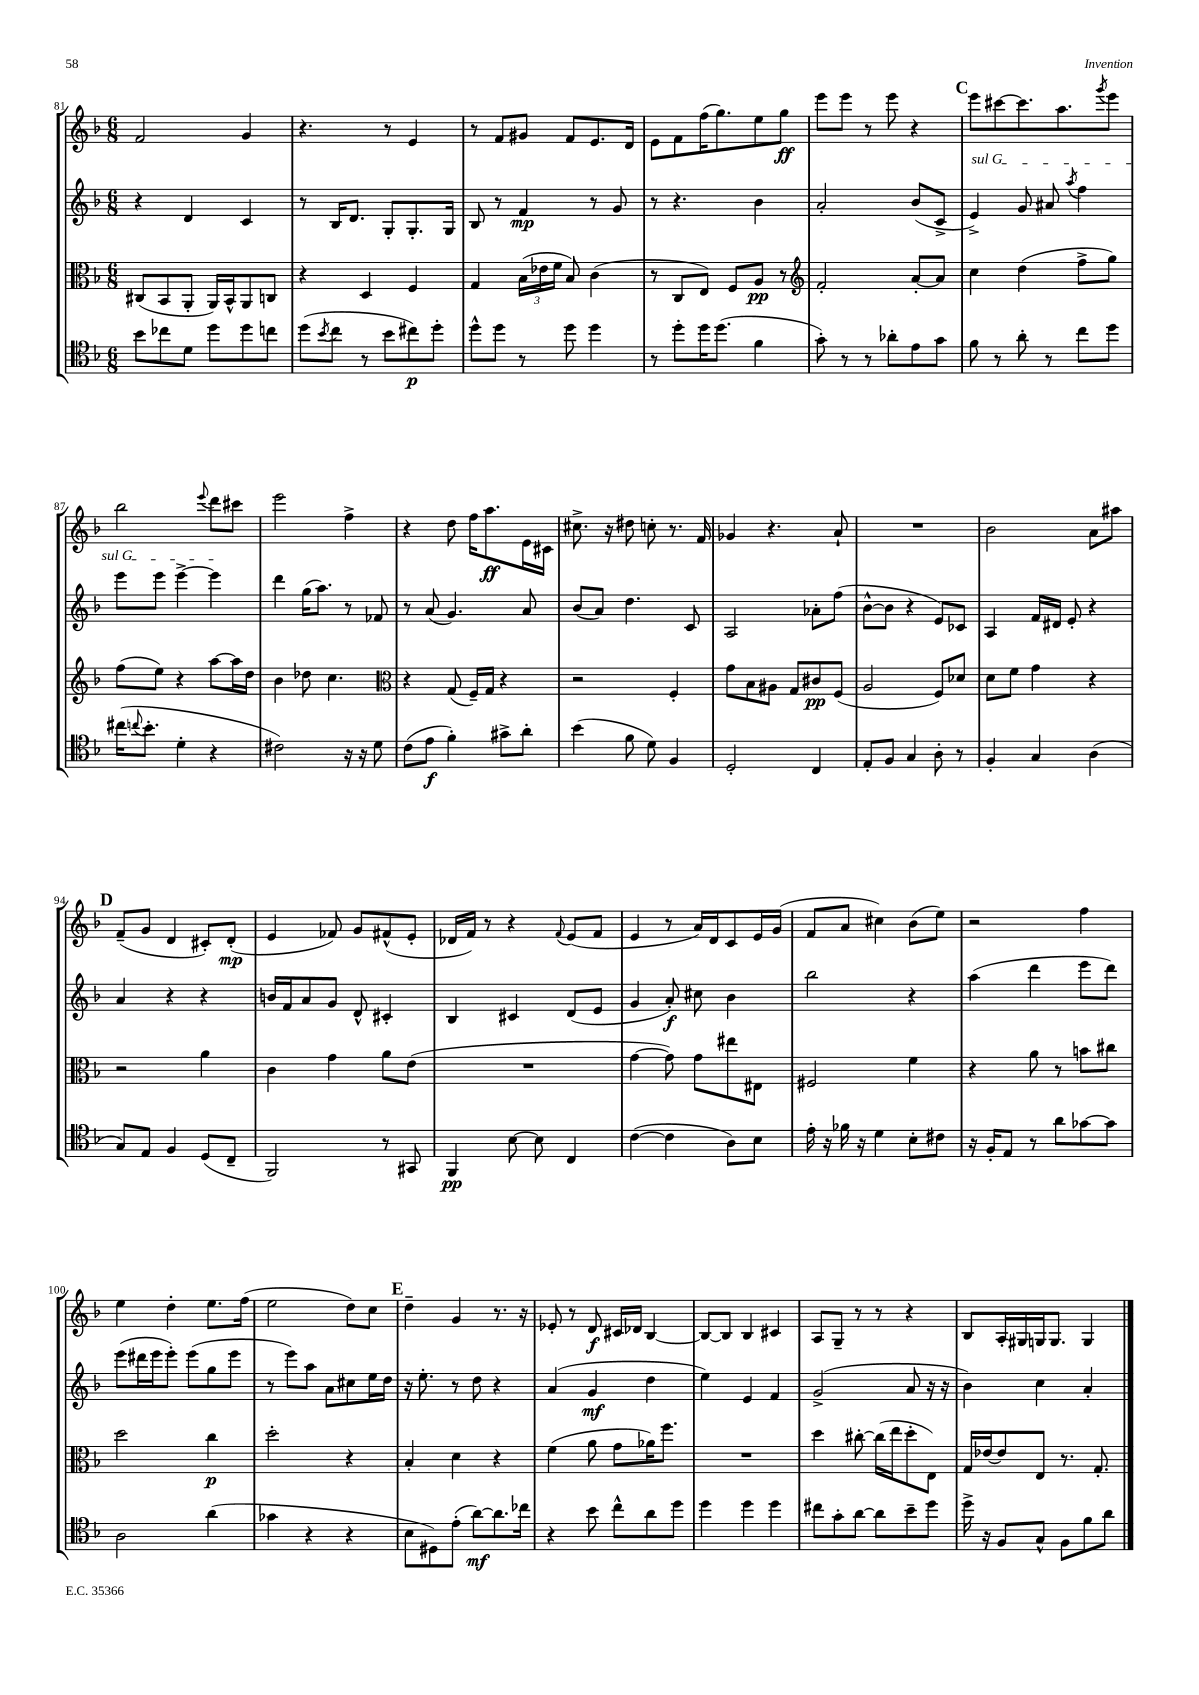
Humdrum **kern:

**kern	**kern	**kern	**kern
*staff4	*staff3	*staff2	*staff1
*clefC4	*clefC3	*clefG2	*clefG2
*k[b-]	*k[b-]	*k[b-]	*k[b-]
*M6/8	*M6/8	*M6/8	*M6/8
8b-\L	(8C#/L	4r	2f/
8cc-\	8BB-/	.	.
8d\J	8AA'/J	4d/	.
8dd\L	16AA/LL)	.	.
.	16BB-^^/J	.	.
8dd\	8AA/	4c/	4g/
8cc\J	8C/J	.	.
=	=	=	=
(8dd\L	4r	8r	4.r
8qb-/	.	.	.
8cc\J	.	16B-/LK	.
.	.	8.d/J	.
8r	4D/	.	.
8b-\L	.	8G'/L	8r
8cc#\)	4F/	8.G'/	4e/
8dd'\J	.	.	.
.	.	16G/Jk	.
=	=	=	=
8dd^^\L	4G/	8B-/	8r
8dd\J	.	8r	8f/L
8r	(24B-\LL	4f/	8g#/J
.	24e-\	.	.
.	24f\JJ	.	.
8dd\	8B-/)	.	8f/L
4dd\	(4c\	8r	8.e/
.	.	8g/	.
.	.	.	16d/Jk
=	=	=	=
8r	8r	8r	8e\L
8dd'\L	8C/L	4.r	8f\
16dd\K	8E/J)	.	(16ff\K
(8.dd\J	.	.	8.gg\)
.	8F/L	.	.
4f\	8A/J	4b-\	8ee\
.	8r	.	8gg\J
=	=	=	=
*	*clefG2	*	*
8g'\)	2f'/	2a'/	8eee\L
8r	.	.	8eee\J
8r	.	.	8r
8a-'\L	.	.	8eee\
8e\	[8a'/L	(8b-/L	4r
8g\J	8a/]J	8c^/J	.
=	=	=	=
8f\	4cc\	4e^/)	8eee\L
8r	.	.	[8ccc#\
8a'\	(4dd\	8g/	8.ccc#\]
8r	.	8a#/	.
.	.	.	8.aa\
.	.	8qaa/	.
8cc\L	8ff^\L	4ff\	.
.	.	.	8qggg/
8dd\J	8gg\J)	.	8eee\J
=	=	=	=
(16cc#\LK	(8ff\L	8eee\L	2bb-\
8qqcc/	.	.	.
8.b-'\J	.	.	.
.	8ee\J)	8eee\J	.
4d'\	4r	[4eee^\	.
.	.	.	8qqeee/
4r	[8aa\L	4eee\]	8ddd\L
.	16aa\]L	.	8ccc#\J
.	16dd\JJ	.	.
=	=	=	=
2c#\)	4b-\	4ddd\	2eee\
.	8dd-\	(16gg\LK	.
.	.	8.aa\J)	.
.	4.cc\	.	.
16r	.	8r	4ff^\
16r	.	.	.
8d\	.	8f-/	.
=	=	=	=
*	*clefC3	*	*
(8c\L	4r	8r	4r
8e\J	.	(8a/	.
4f'\)	(8G/	4.g/)	8dd\
.	16F~/LL)	.	16ff\LK
.	16G/JJ	.	8.aa\
8g#^\L	4r	.	.
8a'\J	.	8a/	16e\L
.	.	.	16c#\JJ
=	=	=	=
(4b-\	2r	(8b-/L	8.cc#^\
.	.	8a/J)	.
.	.	.	16r
8f\	.	4.dd\	8dd#\
8d\)	.	.	8cc'\
4F/	4F'/	.	8.r
.	.	8c/	.
.	.	.	16f/
=	=	=	=
2D'/	8g\L	2A/	4g-/
.	8B-\	.	.
.	8A#\J	.	4.r
.	8G/L	.	.
4C/	8c#/	8a-'\L	.
.	(8F/J	(8ff\J	8a`/
=	=	=	=
8E'/L	2A/	[8b-^^\L	2.r
8F/J	.	8b-\]J	.
4G/	.	4r	.
8A'\	8F/L)	8e/L)	.
8r	8d-/J	8c-/J	.
=	=	=	=
4F'/	8d\L	4A/	2b-\
.	8f\J	.	.
4G/	4g\	16f/LL	.
.	.	16d#/JJ	.
.	.	8e'/	.
(4A\	4r	4r	8a\L
.	.	.	8aa#\J
=	=	=	=
8G/L)	2r	4a/	(8f~/L
8E/J	.	.	8g/J
4F/	.	4r	4d/
(8D/L	4a\	4r	8c#'/L)
8C~/J	.	.	(8d'/J
=	=	=	=
2FF/)	4c\	16b/LL	4e/
.	.	16f/J	.
.	.	8a/	.
.	4g\	8g/J	8f-/)
.	.	8d^^/	8g/L
8r	8a\L	4c#'/	(8f#^^/
8GG#/	(8e\J	.	8e'/J
=	=	=	=
4FF/	2.r	4B-/	16d-/LL
.	.	.	16f/JJ)
.	.	.	8r
[8B-\	.	4c#/	4r
8B-\]	.	.	.
.	.	.	8qqf/
4C/	.	(8d/L	(8e/L
.	.	8e/J	8f/J
=	=	=	=
([4c\	[4g\	4g/	4e/
4c\]	8g\])	8a'/)	8r
.	8g\L	8cc#\	16a/LL)
.	.	.	16d/J
8A\L)	8ee#\	4b-\	8c/
8B-\J	8E#\J	.	16e/L
.	.	.	(16g/JJ
=	=	=	=
16e'\	2F#/	2bb-\	8f/L
16r	.	.	.
16f-\	.	.	8a/J
16r	.	.	.
4d\	.	.	4cc#\)
8B-'\L	4f\	4r	(8b-\L
8c#\J	.	.	8ee\J)
=	=	=	=
16r	4r	(4aa\	2r
16F'/LK	.	.	.
8E/J	.	.	.
8r	8a\	4ddd\	.
8a\L	8r	.	.
[8g-\	8b\L	8eee\L	4ff\
8g-\]J	8cc#\J	8ddd\J)	.
=	=	=	=
2A\	2dd\	(8eee\L	4ee\
.	.	16ddd#\L	.
.	.	16eee\J	.
.	.	8eee'\J)	4dd'\
.	.	(8eee\L	.
(4a\	4cc\	8gg\	8.ee\L
.	.	8eee\J	.
.	.	.	(16ff\Jk
=	=	=	=
4g-\	2dd'\	8r	2ee\
.	.	8eee\L)	.
4r	.	8aa\J	.
.	.	8a\L	.
4r	4r	8cc#\	8dd\L)
.	.	16ee\L	8cc\J
.	.	16dd\JJ	.
=	=	=	=
8B-\L	4B-'/	16r	4dd~\
.	.	8.ee'\	.
8D#\)	.	.	.
(8e'\J	4d\	8r	4g/
[8a\L)	.	8dd\	.
8.a\]	4r	4r	8.r
16cc-\Jk	.	.	16r
=	=	=	=
4r	(4f\	(4a/	8e-'/
.	.	.	8r
8b-\	8a\	4g/	8d/
8cc^^\L	8g\L	.	16c#/LL
.	.	.	16d-/JJ
8a\	16a-\K)	4dd\	[4B-/
.	8.ff\J	.	.
8dd\J	.	.	.
=	=	=	=
4dd\	2.r	4ee\)	8B-/_L
.	.	.	8B-/]J
4dd\	.	4e/	4B-/
4dd\	.	4f/	4c#/
=	=	=	=
8cc#\L	4dd\	(2g^/	8A/L
8g'\	.	.	8G~/J
[8a\J	[8cc#'\	.	8r
8a\]L	(16cc#\]LL	.	8r
.	16ee\J	.	.
8b-~\	8dd'\	8a/	4r
8dd\J	8E\J)	16r	.
.	.	16r	.
=	=	=	=
16dd^\	16G/LL	4b-\)	8B-/L
16r	[16e-/J	.	.
8F/L	8e-/]	.	16A'/L
.	.	.	16G#/
8G^^/J	8E/J	4cc\	16G/J
.	.	.	8.G/J
8F\L	8.r	.	.
8f\	.	4a'/	4G/
.	8.G'/	.	.
8a\J	.	.	.
==	==	==	==
*-	*-	*-	*-
